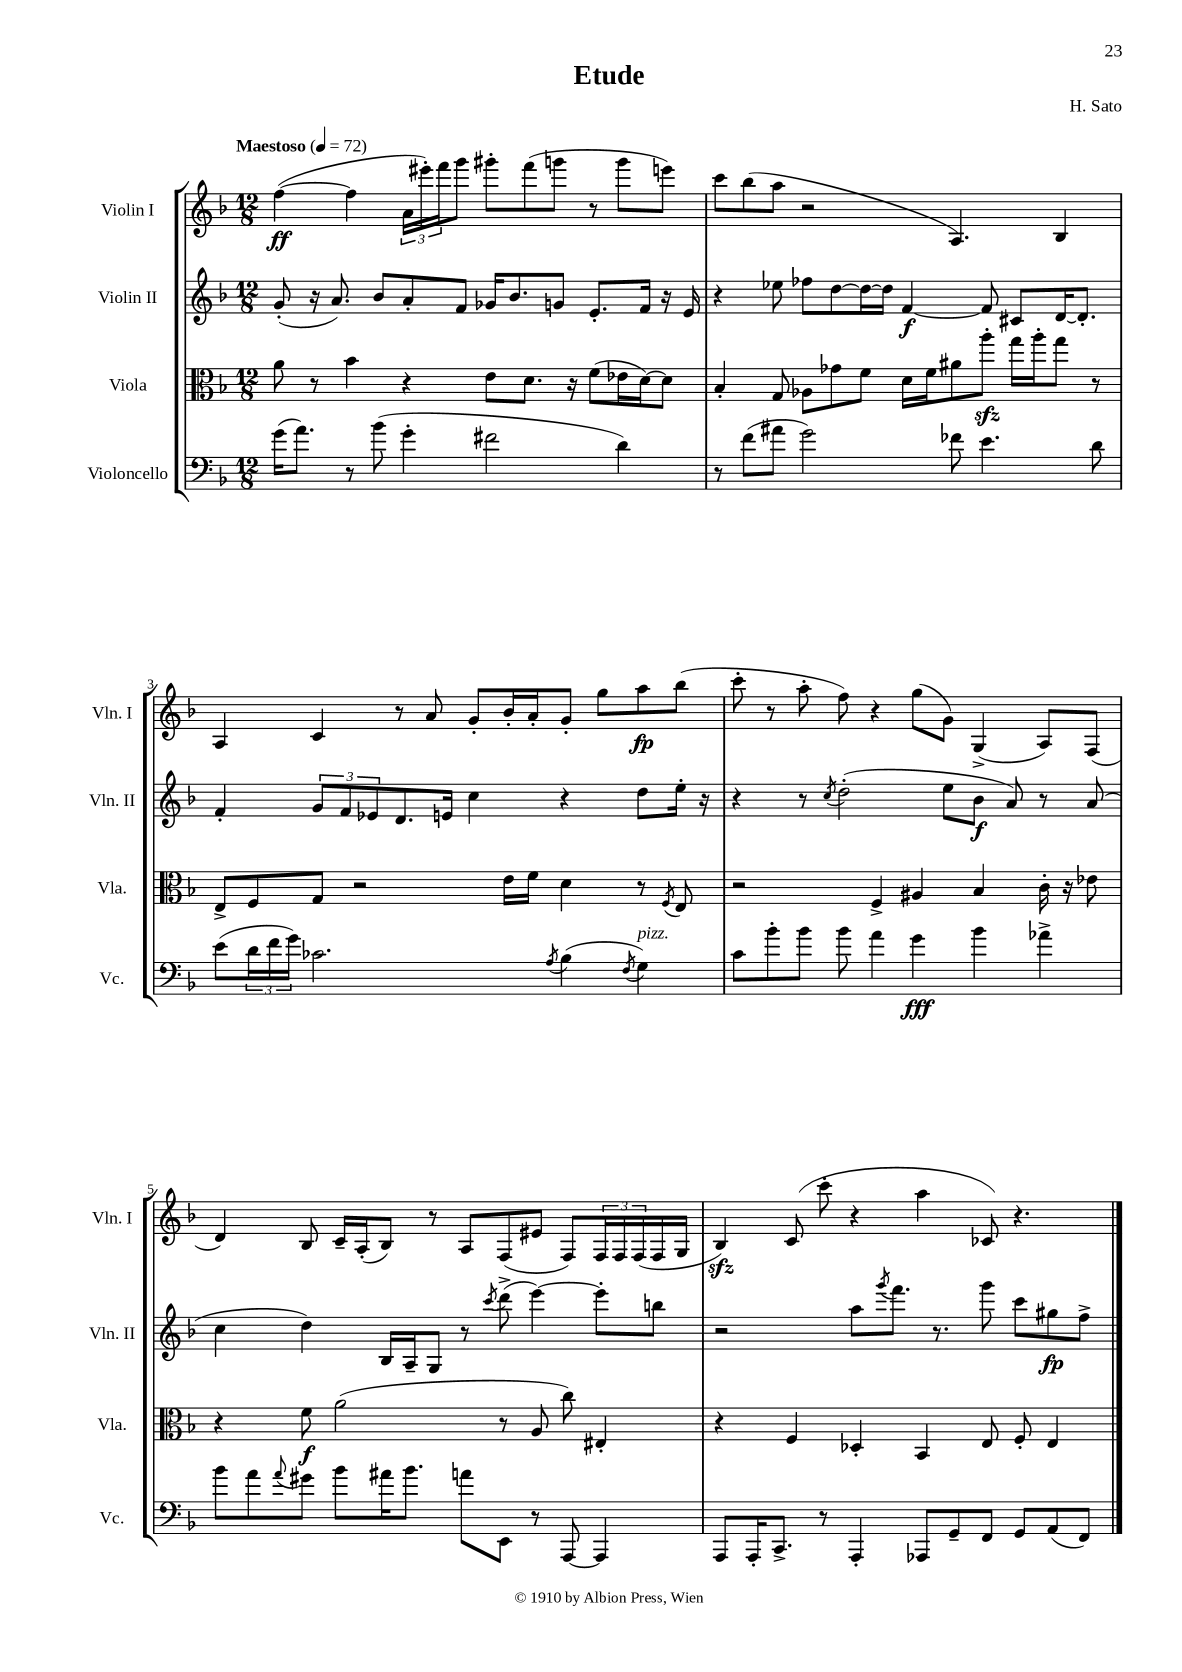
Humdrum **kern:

**kern	**dynam	**kern	**dynam	**kern	**dynam	**kern	**dynam
*part4	*part4	*part3	*part3	*part2	*part2	*part1	*part1
*staff4	*staff4	*staff3	*staff3	*staff2	*staff2	*staff1	*staff1
*I"Violoncello	*	*I"Viola	*	*I"Violin II	*	*I"Violin I	*
*I'Vc.	*	*I'Vla.	*	*I'Vln. II	*	*I'Vln. I	*
*clefF4	*	*clefC3	*	*clefG2	*	*clefG2	*
*k[b-]	*	*k[b-]	*	*k[b-]	*	*k[b-]	*
*M12/8	*	*M12/8	*	*M12/8	*	*M12/8	*
*MM72	*	*MM72	*	*MM72	*	*MM72	*
=1	=1	=1	=1	=1	=1	=1	=1
!	!	!	!	!	!	!LO:TX:a:B:t=Maestoso	!
(16g\KL	.	8a\	.	(8g'/	.	([4ff\	ff
8.a\J)	.	.	.	.	.	.	.
.	.	8r	.	16r	.	.	.
.	.	.	.	8.a/)	.	.	.
8r	.	4b-\	.	.	.	4ff\]	.
(8b-\	.	.	.	8b-/L	.	.	.
4g'\	.	4r	.	8a'/	.	24a\LL	.
.	.	.	.	.	.	24eee#X'\)	.
.	.	.	.	.	.	24fff\J	.
.	.	.	.	8f/J	.	8ggg\J	.
2f#X\	.	8e\L	.	16g-X/KL	.	8ggg#X'\L	.
.	.	.	.	8.b-/	.	.	.
.	.	8.d\J	.	.	.	(8fff\	.
.	.	.	.	8gn/J	.	8gggn\J	.
.	.	16r	.	.	.	.	.
.	.	(8f\L	.	8.e'/L	.	8r	.
4d\)	.	16e-X\L	.	.	.	8ggg\L	.
.	.	[16d\J)	.	16f/Jk	.	.	.
.	.	8d\J]	.	16r	.	8eeen\J)	.
.	.	.	.	16e/	.	.	.
=2	=2	=2	=2	=2	=2	=2	=2
8r	.	4B-'/	.	4r	.	8ccc\L	.
(8f\L	.	.	.	.	.	(8bb-\	.
8a#X\J	.	8G/	.	8ee-X\	.	8aa\J	.
2g\)	.	8A-X\L	.	8ff-X\L	.	2r	.
.	.	8g-X\	.	[8dd\	.	.	.
.	.	8f\J	.	16dd\L_	.	.	.
.	.	.	.	16dd\JJ]	.	.	.
.	.	16d\LL	.	[4f/	f	.	.
.	.	16f\J	.	.	.	.	.
8f-X\	.	8a#X\	.	.	.	4.A/)	.
4.e\	.	8aazz'\J	.	8f/]	.	.	.
.	.	16gg\LL	.	8c#X/L	.	.	.
.	.	16aa'\J	.	.	.	.	.
.	.	8gg\J	.	[16d/K	.	4B-/	.
.	.	.	.	8.d'/J]	.	.	.
8d\	.	8r	.	.	.	.	.
!!LO:LB:g=z
=3	=3	=3	=3	=3	=3	=3	=3
(8e\L	.	8E^/L	.	4f'/	.	4A/	.
24d\L	.	8F/	.	.	.	.	.
24f\	.	.	.	.	.	.	.
24g\JJ)	.	.	.	.	.	.	.
2.c-X\	.	8G/J	.	12g/L	.	4c/	.
.	.	.	.	12f/	.	.	.
.	.	2r	.	.	.	.	.
.	.	.	.	12e-X/	.	.	.
.	.	.	.	8.d/	.	8r	.
.	.	.	.	.	.	8a/	.
.	.	.	.	16en/Jk	.	.	.
.	.	.	.	4cc\	.	8g'/L	.
.	.	16e\LL	.	.	.	16b-'/L	.
.	.	16f\JJ	.	.	.	16a'/J	.
8qA/	.	.	.	.	.	.	.
(4B-\	.	4d\	.	4r	.	8g'/J	.
.	.	.	.	.	.	8gg\L	.
8qF/	.	.	.	.	.	.	.
!LO:TX:a:i:t=pizz.	!	!	!	!	!	!	!
4G\)	.	8r	.	8dd\L	.	8aa\	fp
.	.	8qF/	.	.	.	.	.
.	.	8E/	.	16ee'\Jk	.	(8bb-\J	.
.	.	.	.	16r	.	.	.
=4	=4	=4	=4	=4	=4	=4	=4
8c\L	.	2r	.	4r	.	8ccc'\	.
8b-'\	.	.	.	.	.	8r	.
8b-\J	.	.	.	8r	.	8aa'\	.
.	.	.	.	8qcc/	.	.	.
8b-\	.	.	.	(2dd'\	.	8ff\)	.
4a\	.	4F^/	.	.	.	4r	.
4g\	fff	4A#X/	.	.	.	(8gg\L	.
.	.	.	.	8ee\L	.	8g\J)	.
4b-\	.	4B-/	.	8b-\J	f	(4G^/	.
.	.	.	.	8a/)	.	.	.
4a-X^\	.	16c'\	.	8r	.	8A/L)	.
.	.	16r	.	.	.	.	.
.	.	8e-X\	.	(8a/	.	(8F/J	.
!!LO:LB:g=z
=5	=5	=5	=5	=5	=5	=5	=5
8b-\L	.	4r	.	4cc\	.	4d/)	.
8a\	.	.	.	.	.	.	.
8qqa/	.	.	.	.	.	.	.
8g#X\J	.	8f\	f	4dd\)	.	8B-/	.
8b-\L	.	(2a\	.	.	.	16c~/LL	.
.	.	.	.	.	.	(16A'/J	.
16a#X\K	.	.	.	16B-/LL	.	8B-/J)	.
8.b-\J	.	.	.	16A~/J	.	.	.
.	.	.	.	8G/J	.	8r	.
8an\L	.	.	.	8r	.	8A/L	.
.	.	.	.	8qccc/	.	.	.
8EE\J	.	8r	.	(8ddd^\	.	(8F/	.
8r	.	8A/	.	[4eee\)	.	8e#X/J	.
[8AAA/	.	8cc\)	.	.	.	8F/L)	.
4AAA/]	.	4E#X'/	.	8eee'\L]	.	24F/L	.
.	.	.	.	.	.	24F/	.
.	.	.	.	.	.	(24F/	.
.	.	.	.	8bbn\J	.	16F/	.
.	.	.	.	.	.	16G/JJ	.
=6	=6	=6	=6	=6	=6	=6	=6
8AAA/L	.	4r	.	2r	.	4B-zz/)	.
16AAA'/K	.	.	.	.	.	.	.
8.CC^/J	.	.	.	.	.	.	.
.	.	4F/	.	.	.	(8c/	.
8r	.	.	.	.	.	8ccc'\	.
4AAA'/	.	4D-X'/	.	8aa\L	.	4r	.
.	.	.	.	8qggg/	.	.	.
.	.	.	.	8.fff\J	.	.	.
8AAA-X/L	.	4BB-/	.	.	.	4aa\	.
.	.	.	.	8.r	.	.	.
8GG~/	.	.	.	.	.	.	.
8FF/J	.	8E/	.	8ggg\	.	8c-X/)	.
8GG/L	.	8F'/	.	8ccc\L	.	4.r	.
(8AA/	.	4E/	.	8gg#X\	fp	.	.
8FF/J)	.	.	.	8ff^\J	.	.	.
==	==	==	==	==	==	==	==
*-	*-	*-	*-	*-	*-	*-	*-
